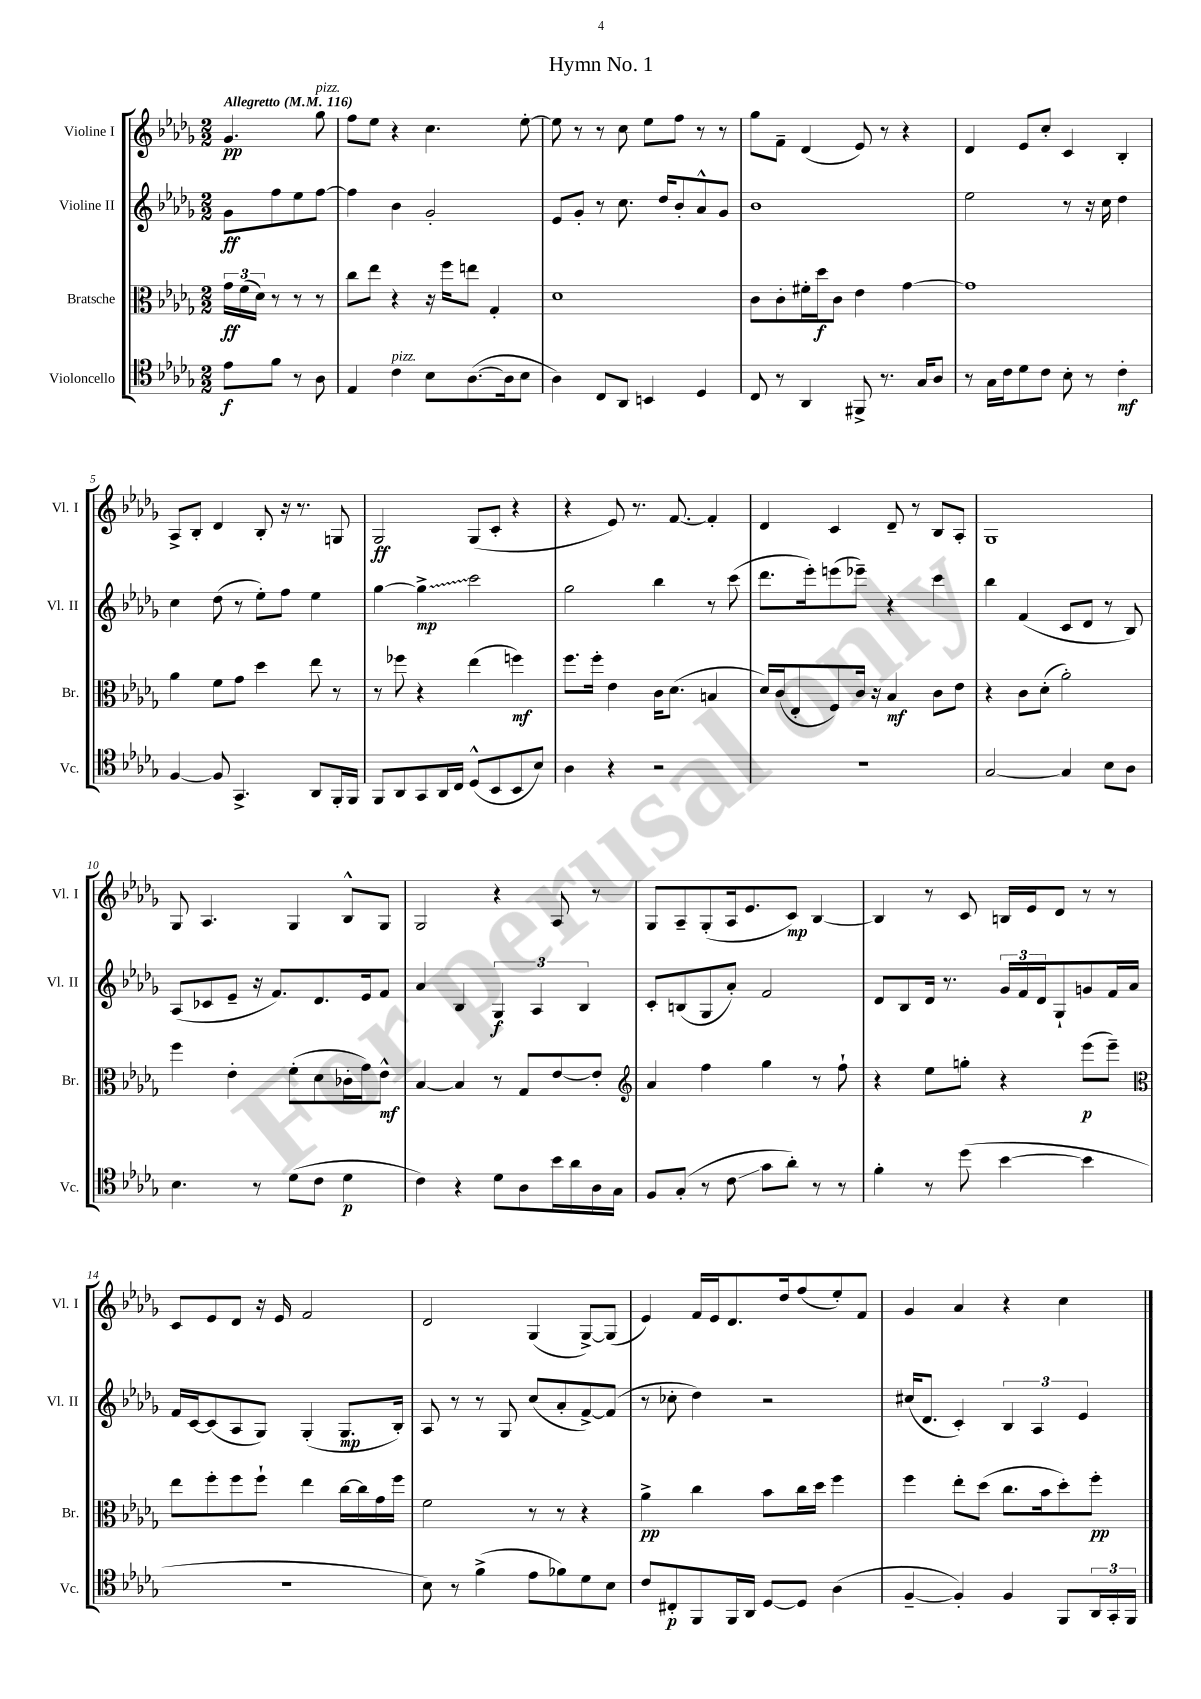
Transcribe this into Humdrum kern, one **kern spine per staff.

**kern	**kern	**kern	**kern
*staff4	*staff3	*staff2	*staff1
*clefC4	*clefC3	*clefG2	*clefG2
*k[b-e-a-d-g-]	*k[b-e-a-d-g-]	*k[b-e-a-d-g-]	*k[b-e-a-d-g-]
*M2/2	*M2/2	*M2/2	*M2/2
*MM116	*MM116	*MM116	*MM116
8e-	24g-	8g-	4.g-
.	(24f	.	.
.	24d-)	.	.
8f	8r	8ff	.
8r	8r	8ee-	.
8A-	8r	[8ff	8gg-
=	=	=	=
4E-	8cc	4ff]	8ff
.	8ee-	.	8ee-
4c	4r	4b-	4r
8B-	16r	2g-'	4.cc
.	16ff	.	.
([8.A-	8ee	.	.
.	4G-'	.	.
16A-]	.	.	.
8B-	.	.	[8ee-'
=	=	=	=
4A-)	1d-	8e-	8ee-]
.	.	8g-'	8r
8C	.	8r	8r
8AA-	.	8.cc	8cc
4BB	.	.	8ee-
.	.	16dd-	.
.	.	8b-'	8ff
4D-	.	8a-^^	8r
.	.	8g-	8r
=	=	=	=
8C	8c	1b-	8gg-
8r	8c'	.	8f~
4AA-	16f#'	.	(4d-
.	16dd-	.	.
.	8c	.	.
8FF#^	4e-	.	8e-)
8.r	.	.	8r
.	[4g-	.	4r
16G-	.	.	.
8A-	.	.	.
=	=	=	=
8r	1g-]	2ee-	4d-
16G-	.	.	.
16c	.	.	.
8d-	.	.	8e-
8c	.	.	8cc'
8B-'	.	8r	4c
8r	.	16r	.
.	.	16cc	.
4c'	.	4dd-	4B-'
=	=	=	=
[4F	4a-	4cc	8A-^
.	.	.	8B-'
8F]	8f	(8dd-	4d-
4.GG-^	8g-	8r	.
.	4dd-	8ee-')	8B-'
.	.	8ff	16r
.	.	.	8.r
8AA-	8ee-	4ee-	.
16FF'	8r	.	8G
16FF	.	.	.
=	=	=	=
8FF	8r	[4gg-	2G-
8AA-	8ff-	.	.
8GG-	4r	4gg-^]	.
16AA-	.	.	.
16C	.	.	.
(8D-^^	(4ee-	2ccc	(8G-
8BB-	.	.	8c'
8BB-	4ff)	.	4r
8B-)	.	.	.
=	=	=	=
4A-	8.ff	2gg-	4r
.	16ff'	.	.
4r	4e-	.	8e-)
.	.	.	8.r
2r	16c	4bb-	.
.	(8.d-	.	[8.f
.	4B	8r	4f']
.	.	(8ccc	.
=	=	=	=
1r	16d-)	8.ddd-	4d-
.	(16c	.	.
.	8E-'	.	.
.	.	16eee-')	.
.	8F)	(8eee	4c
.	16c	8eee-~)	.
.	16r	.	.
.	4B-	4r	8d-~
.	.	.	8r
.	8c	4ccc	8B-
.	8e-	.	8A-'
=	=	=	=
[2G-	4r	4bb-	1G-
.	8c	(4f	.
.	(8d-'	.	.
4G-]	2a-')	8c	.
.	.	8d-	.
8B-	.	8r	.
8A-	.	8B-)	.
=	=	=	=
4.B-	4ff	(8A-	8G-
.	.	8c-	4.A-
.	4e-'	8e-~	.
8r	.	16r	.
.	.	8.f)	.
(8d-	(8f'	.	4G-
8c	8d-	8.d-	.
4d-	16c-'	.	8B-^^
.	16g-)	16e-	.
.	8e-^^	8f	8G-
=	=	=	=
4c)	[4B-	4a-	2G-
4r	4B-]	4B-	.
8d-	8r	6G-	4r
8A-	8G-	.	.
.	.	6A-	.
16b-	[8e-	.	8A-
16a-	.	.	.
.	.	6B-	.
16A-	8e-']	.	8r
16G-	.	.	.
=	=	=	=
*	*clefG2	*	*
8F	4a-	8c'	8G-
(8G-'	.	(8B	8A-~
8r	4ff	8G-	(8G-'
8c	.	8a-')	16A-
.	.	.	8.e-
8g-	4gg-	2f	.
8a-')	.	.	8c)
8r	8r	.	[4B-
8r	8ff`	.	.
=	=	=	=
4f'	4r	8d-	4B-]
.	.	8B-	.
8r	8ee-	16d-	8r
.	.	8.r	.
(8dd-	8gg'	.	8c
[4b-	4r	24g-	16B
.	.	24f	.
.	.	.	16e-
.	.	24d-	.
.	.	8G-`	8d-
4b-]	(8eee-	8g	8r
.	8eee-~)	16f	8r
.	.	16a-	.
=	=	=	=
*	*clefC3	*	*
1r	8ee-	16f	8c
.	.	[16c	.
.	8ff'	(8c]	8e-
.	8ff	8A-	8d-
.	8ff`	8G-)	16r
.	.	.	16e-
.	4ee-	(4G-'	2f
.	[16cc	8.G-	.
.	16cc]	.	.
.	16g-	.	.
.	16ff	16B-')	.
=	=	=	=
8B-)	2f	8A-	2d-
8r	.	8r	.
(4f^	.	8r	.
.	.	8G-	.
8e-	8r	(8cc	(4G-
8f-)	8r	8a-'	.
8d-	4r	[8f^)	[8G-^)
8B-	.	(8f]	(8G-]
=	=	=	=
8c	4a-^	8r	4e-)
8C#'	.	8cc-'	.
8FF	4cc	4dd-)	16f
.	.	.	16e-
16FF	.	.	8.d-
16AA-	.	.	.
[8D-	8b-	2r	.
.	.	.	16dd-
8D-]	16cc	.	(8ff
.	16dd-	.	.
(4A-	4ff	.	8ee-')
.	.	.	8f
=	=	=	=
[4F~	4ff	(16cc#	4g-
.	.	8.d-	.
4F'])	8ee-'	4c')	4a-
.	(8dd-	.	.
4F	8.cc	6B-	4r
.	.	6A-	.
.	16b-	.	.
8FF	8dd-')	.	4cc
.	.	6e-	.
24AA-	8ff'	.	.
24GG-'	.	.	.
24FF	.	.	.
==	==	==	==
*-	*-	*-	*-
